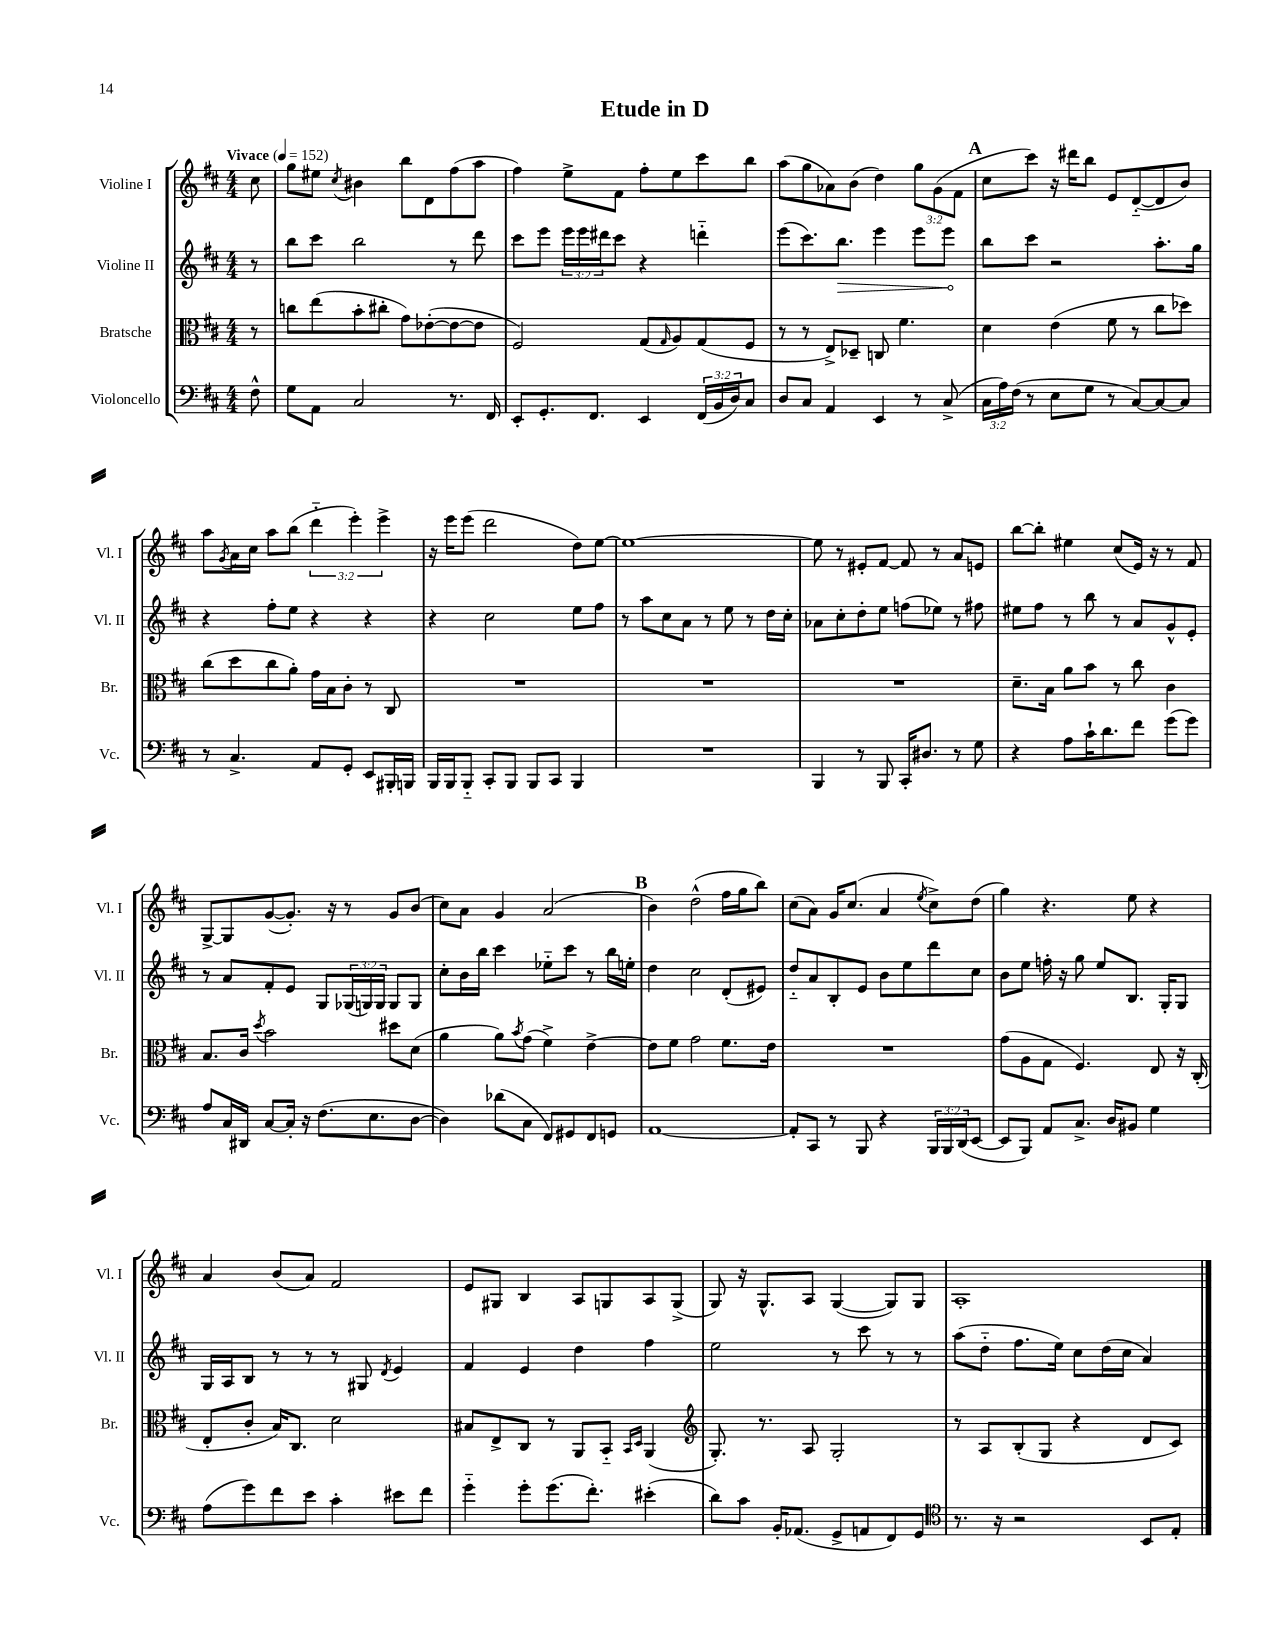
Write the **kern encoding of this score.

**kern	**kern	**kern	**kern
*staff4	*staff3	*staff2	*staff1
*clefF4	*clefC3	*clefG2	*clefG2
*k[f#c#]	*k[f#c#]	*k[f#c#]	*k[f#c#]
*M4/4	*M4/4	*M4/4	*M4/4
*MM152	*MM152	*MM152	*MM152
8F#^^\	8r	8r	8cc#\
=	=	=	=
8G\L	8cc\L	8bb\L	8gg\L
8AA\J	(8ee\	8ccc#\J	8ee#\J
.	.	.	8qcc#/
2C#/	8b'\	2bb\	4b#\
.	8cc#'\J	.	.
.	8g\L)	.	8bb\L
.	([8e-'\	.	8d\
8.r	8e-\_	8r	(8ff#\
.	8e-\]J	8ddd\	8aa\J
16FF#/	.	.	.
=	=	=	=
8EE'/L	2F#/)	8ccc#\L	4ff#\)
8.GG'/	.	8eee\J	.
.	.	24eee\LL	8ee^\L
.	.	24eee\	.
8.FF#/J	.	.	.
.	.	24ddd#\J	.
.	.	8ccc#\J	8f#\J
4EE/	(8G/L	4r	8ff#'\L
.	16qqG/	.	.
.	8A/)	.	8ee\
(24FF#/LL	(8G/	4ddd'~\	8ccc#\
24BB/	.	.	.
24D/J)	.	.	.
8C#/J	8F#/J	.	8bb\J
=	=	=	=
8D/L	8r	(8eee\L	(8aa\L
8C#/J	8r	8.ccc#\)	8gg\
4AA/	8E^/L)	.	8a-\)
.	.	8.bb\J	.
.	8D-~/J	.	(8b\J
4EE/	8C/	4eee\	4dd\)
.	4.f#\	.	.
8r	.	8eee\L	12gg\L
.	.	.	(12g\
(8C#^/	.	8eee\J	.
.	.	.	12f#\J
=	=	=	=
24C#\LL	4d\	8bb\L	8cc#\L
24A\)	.	.	.
(24F#\JJ	.	.	.
8r	.	8ccc#\J	8ccc#\J)
8E\L	(4e\	2r	16r
.	.	.	16ddd#\LK
8G\J	.	.	8bb\J
8r	8f#\	.	8e/L
[8C#/L)	8r	.	([8d'~/
8C#/_	8cc#\L	8.aa'\L	8d/]
8C#/]J	8dd-\J)	.	8b/J)
.	.	16gg\Jk	.
=	=	=	=
8r	(8cc#\L	4r	8aa\L
.	.	.	8qg/
4.C#^/	8dd\	.	16a\L
.	.	.	16cc#\JJ
.	8cc#\	8ff#'\L	8aa\L
.	8a'\J)	8ee\J	(8bb\J
8AA/L	16g\LL	4r	6ddd'~\
.	16B\J	.	.
8GG'/J	8c#'\J	.	.
.	.	.	6eee'\)
8EE/L	8r	4r	.
.	.	.	6eee^\
16BBB#'/L	8C#/	.	.
16BBB/JJ	.	.	.
=	=	=	=
16BBB/LL	1r	4r	16r
16BBB/J	.	.	16eee\LK
8BBB'~/J	.	.	(8eee\J
8CC#'/L	.	2cc#\	2ddd\
8BBB/J	.	.	.
8BBB/L	.	.	.
8CC#/J	.	.	.
4BBB/	.	8ee\L	8dd\L)
.	.	8ff#\J	[8ee\J
=	=	=	=
1r	1r	8r	1ee_
.	.	8aa\L	.
.	.	8cc#\	.
.	.	8a\J	.
.	.	8r	.
.	.	8ee\	.
.	.	8r	.
.	.	16dd\LL	.
.	.	16cc#'\JJ	.
=	=	=	=
4BBB/	1r	8a-\L	8ee\]
.	.	8cc#'\	8r
8r	.	8dd'\	8e#'/L
8BBB/	.	8ee\J	[8f#/J
16CC#'/LK	.	(8ff\L	8f#/]
8.D#/J	.	.	.
.	.	8ee-\J)	8r
8r	.	8r	8a/L
8G\	.	8ff#\	8e/J
=	=	=	=
4r	8.d~\L	8ee#\L	[8bb\L
.	.	8ff#\J	8bb'\]J
.	16B\Jk	.	.
8A\L	8a\L	8r	4ee#\
16c#`\K	8b\J	8bb\	.
8.d\	.	.	.
.	8r	8r	(8cc#/L
8f#\J	8cc#\	8a/L	16e/Jk)
.	.	.	16r
(8g\L	4c#\	8g^^/	8r
8g\J)	.	8e'/J	8f#/
=	=	=	=
8A/L	8.B/L	8r	[8G^/L
16C#/L	.	8a/L	8G/]
16DD#/JJ	16c#/Jk	.	.
.	8qdd/	.	.
[8C#/L	2b\	8f#'/	([8g/
16C#'/]Jk	.	8e/J	8.g'/]J)
16r	.	.	.
(8.F#\L	.	8G/L	.
.	.	.	16r
.	.	(24G-/L	8r
.	.	24G/)	.
8.E\	.	.	.
.	.	24G/JJ	.
.	8dd#\L	8G/L	8g/L
[8D\J	(8d\J	8G/J	(8b/J
=	=	=	=
4D\])	4a\	8cc#'\L	8cc#\L)
.	.	16b\L	8a\J
.	.	16bb\JJ	.
(8d-\L	8a\L)	4ccc#\	4g/
.	8qb/	.	.
8C#\J	(8g\J	.	.
8FF#/L)	4f#^\)	8ee-'~\L	(2a/
8GG#/	.	8ccc#\J	.
8FF#/	[4e^\	8r	.
8GG/J	.	16bb\LL	.
.	.	16ee'\JJ	.
=	=	=	=
[1AA	8e\]L	4dd\	4b\)
.	8f#\J	.	.
.	2g\	2cc#\	(2dd^^\
.	8.f#\L	(8d'/L	16ff#\LL
.	.	.	16gg\J
.	.	8e#/J)	8bb\J)
.	16e\Jk	.	.
=	=	=	=
8AA'/]L	1r	8dd'~/L	(8cc#\L
8CC#/J	.	8a/	8a\J)
8r	.	8B'/	16g/LK
.	.	.	(8.cc#/J
8BBB/	.	8e/J	.
4r	.	8b\L	4a/
.	.	8ee\	.
.	.	.	8qee/
24BBB/LL	.	8ddd\	8cc#^\L)
24BBB/	.	.	.
(24DD/J	.	.	.
[8EE/J	.	8cc#\J	(8dd\J
=	=	=	=
8EE/]L	(8g\L	8b\L	4gg\)
8BBB/J)	8A\	8ee\J	.
8AA/L	8G\J	16ff'\	4.r
.	.	16r	.
8.C#^/J	4.F#/)	8gg\	.
.	.	8ee/L	.
16D/LK	.	.	.
8BB#/J	.	8.B/J	8ee\
4G\	8E/	.	4r
.	.	16G'/LK	.
.	16r	8G/J	.
.	(16C#'/	.	.
=	=	=	=
(8A\L	8E'/L	16G/LL	4a/
.	.	16A/J	.
8g\)	8c#'/J	8B/J	.
8f#\	16B/LK)	8r	(8b/L
.	8.C#/J	.	.
8e\J	.	8r	8a/J)
4c#'\	2d\	8r	2f#/
.	.	8G#/	.
.	.	8qd/	.
8e#\L	.	4e/	.
8f#\J	.	.	.
=	=	=	=
4g'~\	8B#/L	4f#/	8e/L
.	8E^/	.	8G#/J
8g'\L	8C#/J	4e/	4B/
(8.g\	8r	.	.
.	8AA/L	4dd\	8A/L
8.f#'\J)	.	.	.
.	8BB'~/J	.	8G/
.	16qqBB/LL	.	.
.	16qqD/JJ	.	.
(4e#'\	(4AA/	4ff#\	8A/
.	.	.	(8G^/J
=	=	=	=
*	*clefG2	*	*
8d\L)	8.G'/)	2ee\	8G/)
8c#\J	.	.	16r
.	8.r	.	8.G^^/L
16BB'/LK	.	.	.
(8.AA-/J	.	.	.
.	8A/	.	8A/J
8GG^/L	2G'/	8r	([4G/
8AA/	.	8ccc#\	.
8FF#/)	.	8r	8G/]L)
8GG/J	.	8r	8G/J
=	=	=	=
*clefC4	*	*	*
8.r	8r	(8aa\L	1A'
.	8A/L	8dd'~\J	.
16r	.	.	.
2r	(8B'/	8.ff#\L	.
.	8G/J	.	.
.	.	16ee\Jk)	.
.	4r	8cc#\L	.
.	.	(16dd\L	.
.	.	16cc#\JJ	.
8BB/L	8d/L	4a/)	.
8E'/J	8c#/J)	.	.
==	==	==	==
*-	*-	*-	*-
